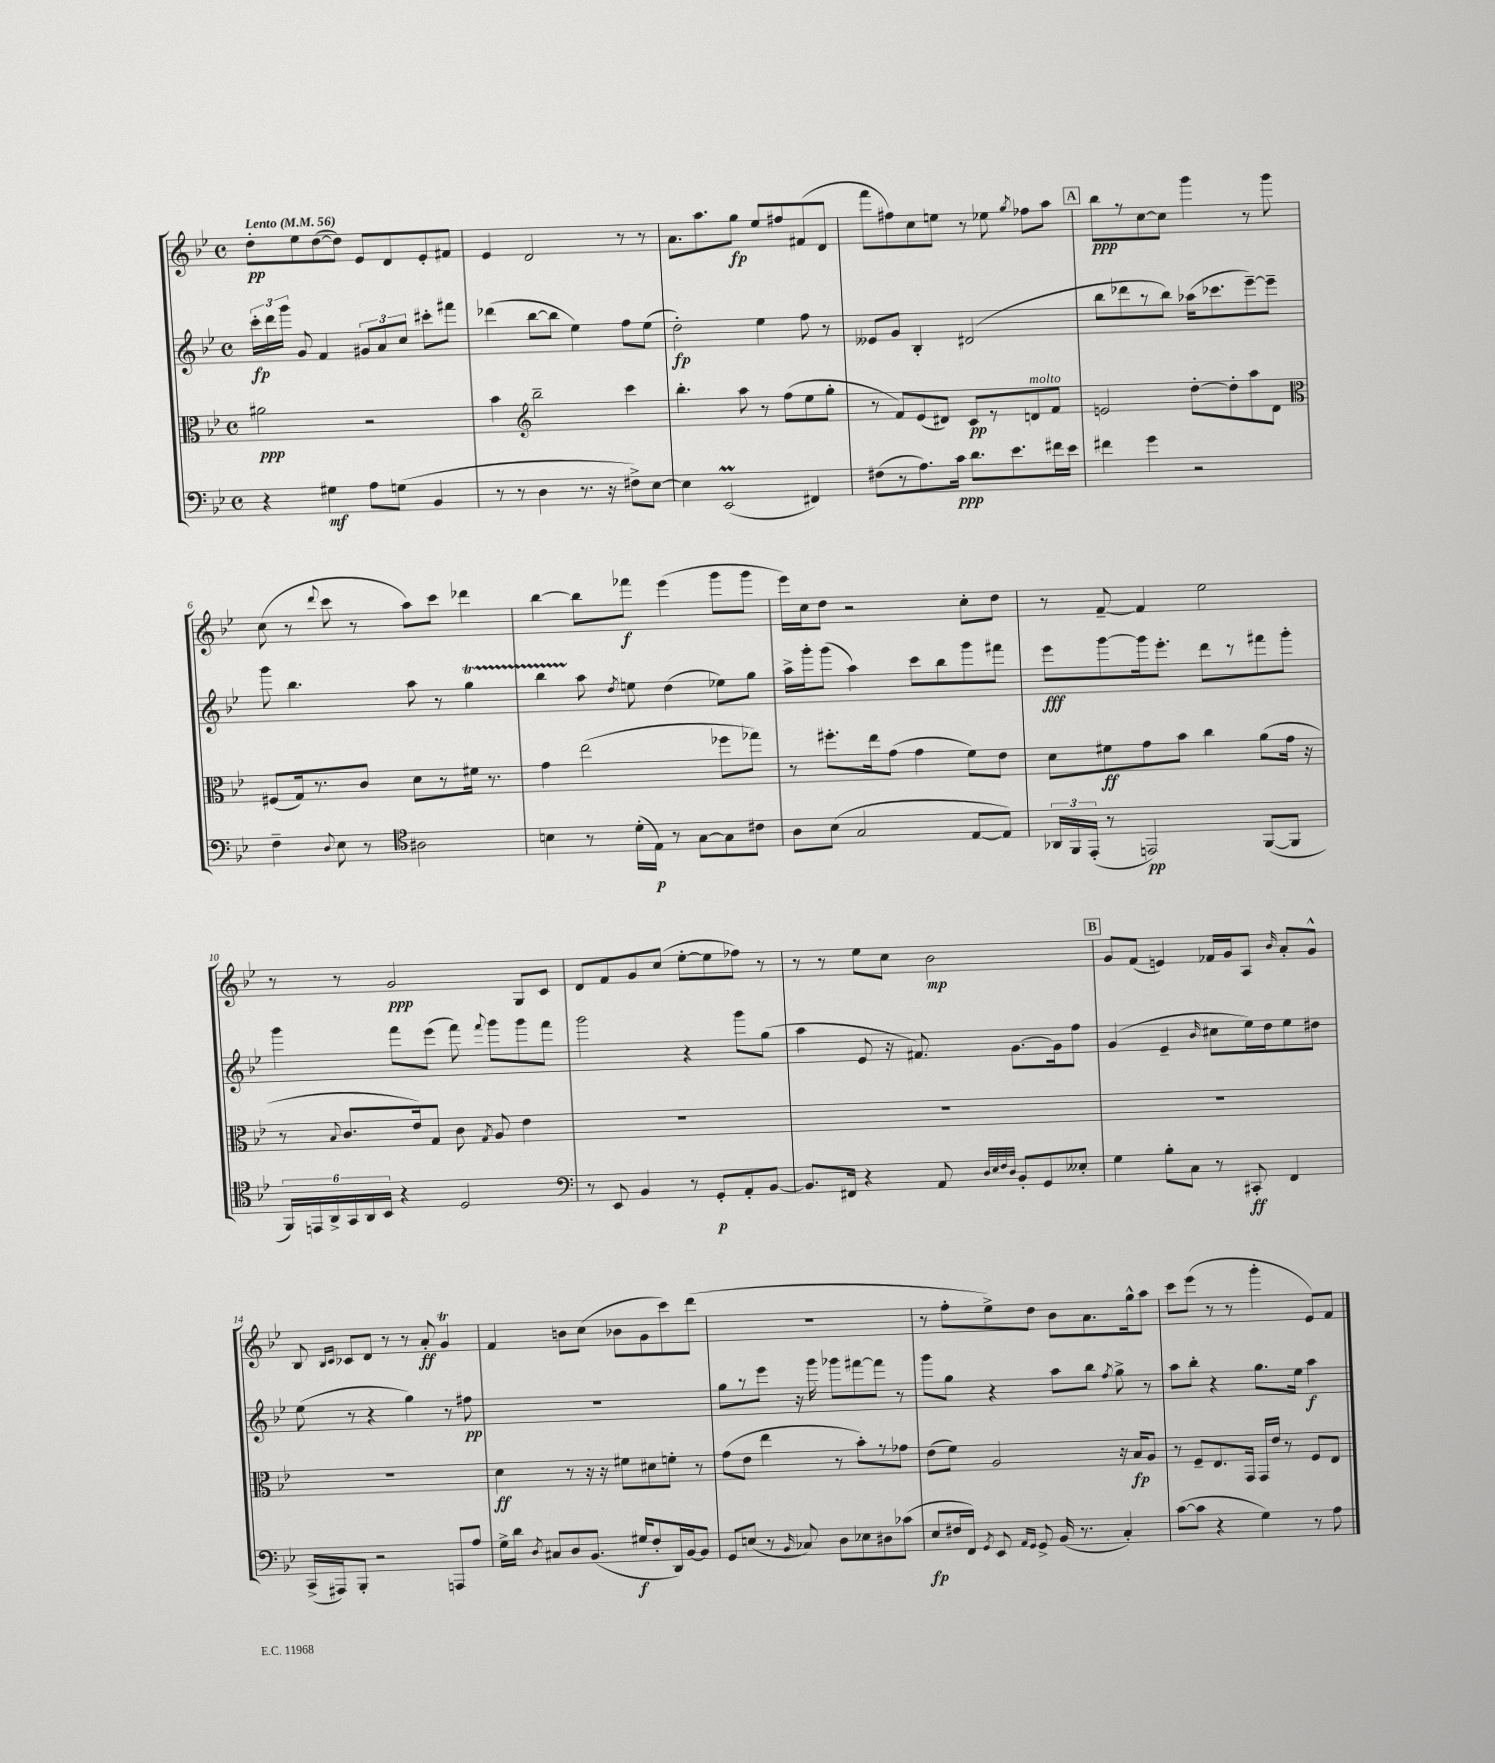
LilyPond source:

<<
\new StaffGroup <<
\new Staff = "s0" {
    \clef treble \key bes \major \defaultTimeSignature \time 4/4 \tempo "Lento" 4 = 56
    \autoBeamOff d''8[-.\pp ees''8 d''8~( d''8]) ees'8[ d'8 ees'8-. fis'8] |
    ees'4 d'2 r8 r8 |
    a'8.[ a''8. g''8]\fp ees''8[ fis''8 fis'8( d'8] |
    f'''8[ fis''8) c''8 e''8] r8 ees''8 \acciaccatura { g''8 } fes''8[ a''8] |
    \mark \markup { \box "A" } bes''8[\ppp r8 c''8~ c''8] g'''4 r8 g'''8 |
    c''8( r8 \appoggiatura { d'''8 } c'''8 r8 a''8[) c'''8] des'''4 |
    bes''4~ bes''8[ fes'''8]\f ees'''4( g'''8[ g'''8] |
    ees'''16[) c''16 d''8] r2 c''8[-. d''8] |
    r8 f'8~-- f'4 ees''2 |
    r8 r8 g'2\ppp g8[ c'8] |
    d'8[ f'8 g'8 c''8]( ees''8[~-. ees''8 fes''8]) r8 |
    r8 r8 ees''8[ c''8] bes'2\mp |
    \mark \markup { \box "B" } g'8[ f'8]( e'4) fes'16[ g'16 a8] \grace { bes'16 } a'8[-. g'8]-^ |
    bes8 \grace { bes16[ c'16] } ces'8[ d'8] r8 r8 a'8-.\ff g'4\trill |
    f'4 b'8[ c''8]( bes'8[ g'8 c'''8) d'''8]( |
    R1 |
    r8 f''8[-. ees''8->) d''8] bes'8[ a'8. g''16-^ a''8] |
    c'''8[ ees'''8]( r8 r8 g'''4-. ees'8[) f'8] \bar "|." |
}
\new Staff = "s1" {
    \clef treble \key bes \major \defaultTimeSignature \time 4/4
    \autoBeamOff \tuplet 3/2 { c'''16[-.\fp d'''16 g'''16] } g'8 f'4 \tuplet 3/2 { gis'8[ a'8 c''8] } cis'''8[-. fis'''8] |
    des'''4( bes''8[~ bes''8] ees''4) f''8[ ees''8]( |
    d''2-.\fp) ees''4 f''8 r8 |
    eeses'8[ g'8] bes4-. dis'2( |
    \mark \markup { \box "A" } bes''8[ des'''8 r8 bes''8]) aes''16[( ces'''8. ees'''8~--) ees'''8]-- |
    g'''8 bes''4. a''8 r8 g''4\startTrillSpan |
    bes''4 a''8\stopTrillSpan \acciaccatura { d''8 } e''8 d''4( ees''8[) g''8] |
    a''16[-> g'''16-. g'''8]( a''4) c'''8[ bes''8 g'''8 fis'''8] |
    ees'''8[\fff g'''8~ g'''16 ees'''8.]-. d'''8[ r8 fis'''8 g'''8]-. |
    g'''4 f'''8[ ees'''8]( f'''8) \appoggiatura { f'''8 } g'''8[ g'''8 f'''8] |
    g'''2 r4 g'''8[ g''8]( |
    a''4 ees'8 r16 fis'8.) g'8.[~ g'16 f''8] |
    \mark \markup { \box "B" } g'4( ees'4-- \grace { bes'16 } cis''8[ ees''16) d''16 ees''8 dis''8] |
    ees''8( r8 r4 g''4) r8 fis''8\pp |
    R1 |
    g''8[ r8 ees'''8] r16 g'''16 ges'''8[ fis'''8~ fis'''8] r8 |
    g'''8[ g''8] r4 a''8[ bes''8] \acciaccatura { f''8 } g''8-> r8 |
    a''8[ bes''8]-. r4 g''8.[ ees''16] a''4\f \bar "|." |
}
\new Staff = "s2" {
    \clef alto \key bes \major \defaultTimeSignature \time 4/4
    \autoBeamOff ais'2\ppp r2 |
    bes'4 \clef treble bes''2-- c'''4 |
    bes''4.-. a''8 r8 f''8[( ees''8 g''8]-. |
    r8 f'8[) ees'8( dis'8]) c'8[\pp r8 d'8^\markup { \italic "molto" } f'8] |
    \mark \markup { \box "A" } e'2 d''8[~-. d''8-. a''8 d'8] |
    \clef alto fis8[( g16) r8. c'8] d'8[ r8 fis'16] r8. |
    g'4 ees''2( fes''8[ ges''8]) |
    r8 fis''8.[-. ees''16 g'8]( g'4 f'8[) ees'8] |
    d'8[ fis'8\ff g'8 bes'8] c''4 a'8[( g'16] r16 |
    r8 \appoggiatura { bes8 } c'8.[ ees'16) g8] c'8 \acciaccatura { g8 } a8 ees'4 |
    R1 |
    R1 |
    \mark \markup { \box "B" } R1 |
    R1 |
    d'4\ff r8 r16 r16 fis'8[ dis'8 f'8]-. r8 |
    g'8[( ees'8] ees''4 r8 bes'8[-.) r8 ges'8] |
    ees'8[( f'8]) a2 r16 bes16[\fp a8] |
    r8 f8[-- ees8. g,16] g,16[ ees'16] r8 f8[ ees8] \bar "|." |
}
\new Staff = "s3" {
    \clef bass \key bes \major \defaultTimeSignature \time 4/4
    \autoBeamOff r4 gis4\mf a8[ g8]( bes,4 |
    r8 r8 d4 r8. r16 fis8[->) ees8]~ |
    ees4 ees,2\prall( fis,4) |
    fis8[( r8 a8.) c'16]\ppp d'8.[ ees'8. fis'16 ees'16] |
    \mark \markup { \box "A" } fis'4 g'4 r2 |
    f4-- \appoggiatura { d8 } ees8 r8 \clef tenor ais2 |
    b4 r8 d'16[-.( ees16]\p) r8 g8[~ g8 cis'8] |
    a8[ bes8]( g2 ees8[~ ees8]) |
    \tuplet 3/2 { aes,16[ f,16 ees,16]-.( } r8 e,2\pp) f,8[~( f,8] |
    \tuplet 6/4 { f,16[) e,16 a,16-> g,16 a,16 bes,16] } r4 d2 |
    \clef bass r8 ees,8 bes,4 r8 g,8[-.\p a,8-. bes,8]~ |
    bes,8.[ fis,16] r4 a,8 \grace { d32[ ees32 f32 d32] } bes,8[-. g,8 eeses8]-. |
    \mark \markup { \box "B" } g4 bes8[-. c8] r8 cis,8-.\ff f,4 |
    c,16[->( ais,,16) bes,,8]-. r2 a,,8[ a8] |
    g16[-> d'16] \acciaccatura { d8 } cis8[ d8 bes,8.]( gis16[\f f8-. d,16) bes,16~ bes,8] |
    g,8[ e8]( r8 \grace { bes,16 } ces8) d8[ ees8 dis8 ces'8]( |
    ees8[\fp fis16 f,16]) \acciaccatura { g,8 } ees,8 \grace { a,16[ g,16] } g,8-> bes,16( r8. c4-.) |
    c'8[~( c'8] r4 g4) r8 a8 \bar "|." |
}
>>
>>
